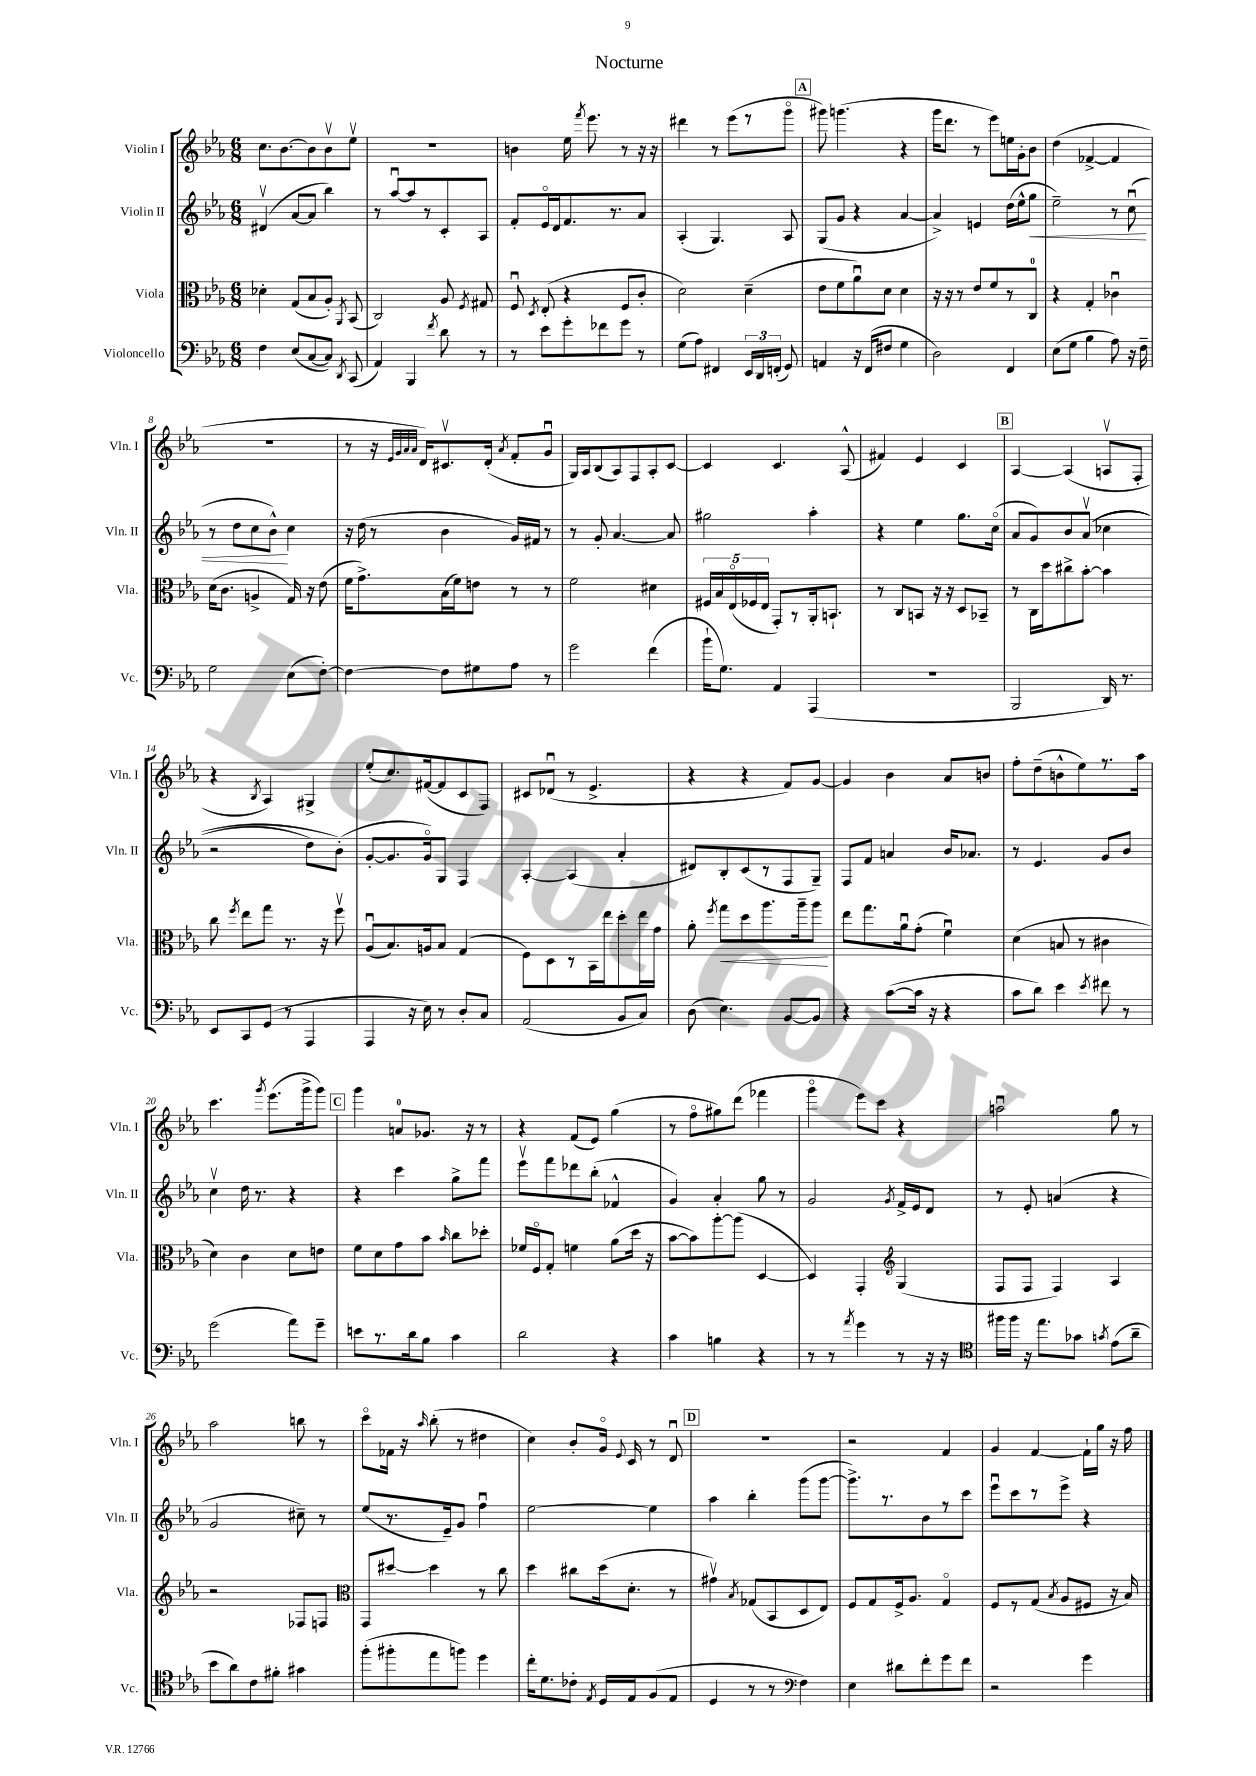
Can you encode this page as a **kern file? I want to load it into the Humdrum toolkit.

**kern	**kern	**kern	**kern
*staff4	*staff3	*staff2	*staff1
*clefF4	*clefC3	*clefG2	*clefG2
*k[b-e-a-]	*k[b-e-a-]	*k[b-e-a-]	*k[b-e-a-]
*M6/8	*M6/8	*M6/8	*M6/8
4F	4d-'	(4d#v	8.cc
.	.	.	[8.b-
(8E-	(8G	[8a-	.
[8C	8B-	8a-]	8b-]
8C])	8A-')	4bb-)	8b-v
8qDD	8qAA-	.	.
(8CC	(8BB-	.	8ee-v
=	=	=	=
4AA-)	2C)	8r	2.r
.	.	[8aa-u	.
4BBB-	.	8aa-]	.
.	.	8r	.
8qf	.	.	.
8d	8A-	8c'	.
.	8qF	.	.
8r	8G#	8A-	.
=	=	=	=
8r	8Fu	8f'	4b
.	8qD	.	.
8e-	(8E-'	16e-o	.
.	.	16d	.
8g'	4r	8.f	16ee-
.	.	.	8qfff
.	.	.	8.eee-
8f-	.	.	.
.	.	8.r	.
8g	8F	.	8r
8r	8c'	8a-	16r
.	.	.	16r
=	=	=	=
(8G	2d)	(4A-'	4ddd#
8A-)	.	.	.
4FF#	.	4.G)	8r
.	.	.	(8eee-
24EE-	(4d~	.	8r
24DD	.	.	.
(24FF'	.	.	.
8GG)	.	8A-	8gggo
=	=	=	=
4AA	8e-	(8G	8ggg#)
.	8f	8g	(4.ggg
16r	8a-u)	4r	.
(16FF	.	.	.
8F#	8d	.	.
4G	4d	[4a-	4r
=	=	=	=
2D)	16r	4a-^])	16ggg
.	16r	.	8.ddd
.	8r	.	.
.	8e-	4e	8r
.	8f	.	8eee-)
4FF	8r	(16dd	16ee
.	.	16ee-^^	16g'
.	8C	8gg	8b-
=	=	=	=
(8E-	4r	2ee-~)	(4dd
8G	.	.	.
4B-	4G'	.	[4f-^
8A-)	4c-u	8r	4f-]
16r	.	(8ccu	.
16F~	.	.	.
=	=	=	=
2G	(16d	8r	2.r
.	8.c	.	.
.	.	8dd	.
.	4A^	8cc	.
.	.	8b-^^)	.
(8E-	16G)	4cc	.
.	16r	.	.
[8F')	(8e-	.	.
=	=	=	=
4F_	16f	16r	8r
.	8.g^)	(16dd	.
.	.	8r	16r
.	.	.	32qqe-
.	.	.	32qqg
.	.	.	32qqa-
.	.	.	32qqa-
.	.	.	16d)
8F]	(16B-	4b-	8.c#v
.	16f)	.	.
8G#	8e	.	.
.	.	.	(16d'
.	.	.	8qa-
8A-	8r	16g)	8f'
.	.	16f#	.
8r	8r	8r	8gu
=	=	=	=
2g	2f	8r	16G)
.	.	.	16A-
.	.	8g'	(8B-
.	.	[4.a-	8A-)
.	.	.	8F
(4f	4d#	.	8A-'
.	.	8a-]	[8c
=	=	=	=
16b-`	20F#	2gg#	4c]
.	20B-	.	.
8.G)	.	.	.
.	(20E-o	.	.
.	20F-	.	.
.	20E-	.	.
4AA-	8GG')	.	4.c
.	8r	.	.
(4AAA-	16AA-'	4aa-'	.
.	8.BB`	.	.
.	.	.	(8A-^^
=	=	=	=
2.r	8r	4r	4f#)
.	8C	.	.
.	8BB	4ee-	4e-
.	16r	.	.
.	16r	.	.
.	8D	8.gg	4c
.	8BB-~	.	.
.	.	(16cco	.
=	=	=	=
2BBB-	8r	8a-	[4A-
.	16C	8g)	.
.	16dd	.	.
.	8cc#^	8b-	(4A-]
.	[8b-'	&((8a-v	.
16DD)	4b-]	4cc-	8Av
8.r	.	.	.
.	.	.	8F'
=	=	=	=
8EE-	8cc	2r	4r
.	8qff	.	.
8CC	8ee-	.	.
.	.	.	8qB-
(8GG	8gg	.	4A-)
8r	8.r	.	.
4AAA-	.	8dd)	4G#^
.	16r	.	.
.	8ffv	(8b-'&)	.
=	=	=	=
4AAA-	(8A-u	[8g'	(8ee-'
.	8.B-)	8.g]	8.cc)
16r	.	.	.
16E-)	16A	16go)	([16f#
8r	8B-	8G	8f#]
8D'	(4G	4F	8c
8C	.	.	8F)
=	=	=	=
(2AA-	8F)	[4A-'	8c#
.	8D	.	(8d-u
.	8r	(4A-]	8r
.	16BB-	.	4.e-^
.	16ee-	.	.
8BB-	8dd'	4a-'	.
8C)	16ee-	.	.
.	16g	.	.
=	=	=	=
(8D	8a-'	8d#)	4r
.	8qff	.	.
4.E-)	8gg	8B-'	.
.	8dd	(8c	4r
.	8.aa-	8r	.
[8BB-	.	8F	8f)
.	16aa-~	.	.
8BB-]	8aa-	8G~)	[8g
=	=	=	=
4r	8ee-	8F	4g]
.	8.gg	8f	.
([8c	.	4a	4b-
.	16a-u	.	.
16c]	(8g'	.	.
16r	.	.	.
4r	4fu)	16b-	8a-
.	.	8.a-	.
.	.	.	8b
=	=	=	=
8c	(4d	8r	8ff'
8d)	.	4.e-	(8dd~
4e-	8B	.	8b^^
.	8r	.	8ee-)
8qe-	.	.	.
8f#	4c#	8g	8.r
8r	.	8b-	.
.	.	.	16aa-
=	=	=	=
(2g	4d)	4ccv	4.ccc
.	4c	16dd	.
.	.	8.r	.
.	.	.	8qggg
.	.	.	(8.eee-
8a-)	8d	4r	.
.	.	.	16ggg^
8g~	8e	.	8ggg)
=	=	=	=
8e	8f	4r	4ggg
8.r	8d	.	.
.	8g	4ccc	8a
16d	.	.	.
8B-	8b-	.	8.g-
.	16qqb-	.	.
4c	8cc	8gg^	.
.	.	.	16r
.	8dd-'	8fff	8r
=	=	=	=
2d	16f-	8eee-v	4r
.	16Fo	.	.
.	8G'	8fff	.
.	4f	8ddd-	(8f
.	.	(8bb-'	8e-)
4r	(8a-	4f-^^	(4gg
.	16dd	.	.
.	16r	.	.
=	=	=	=
4c	[8b-	4g)	8r
.	8b-])	.	8ffo
4B	[8aa-'	4a-'	8gg#)
.	(8aa-]	.	(8ddd
4r	[4D	8gg	4fff-
.	.	8r	.
=	=	=	=
8r	4D])	2g	4gggo
8r	.	.	.
8qa-	.	.	.
4g	4GG'	.	8eee-)
.	.	.	8ccc
*	*clefG2	*	*
.	.	8qg	.
8r	(4G	16f^	4r
.	.	16e-	.
16r	.	8d	.
16r	.	.	.
=	=	=	=
*clefC4	*	*	*
16ff#	8F	8r	2aau
16ff#	.	.	.
16r	8F	8e-'	.
8.ee-	.	.	.
.	4F)	(4a	.
8g-	.	.	.
8qg	.	.	.
(8e-	4A-	4r	8gg
8a-~	.	.	8r
=	=	=	=
8b-	2r	2g	2aa-
8a-)	.	.	.
8c	.	.	.
8f#'	.	.	.
4g#	8F-	8cc#~)	8bb
.	8F	8r	8r
=	=	=	=
*	*clefC3	*	*
(8ff'	8GG	(8ee-	8ccco
8ff#'	[8dd#	8.r	16f-
.	.	.	16r
.	.	.	16qqaa-
8ee-	4dd#]	.	(8bb-'
.	.	16e-~)	.
8ff)	.	8g	8r
4dd	8r	4ffu	4dd#
.	8cc	.	.
=	=	=	=
16cc'	4dd	[2ee-	4cc)
8.d	.	.	.
8c-'	8cc#	.	8b-'
8qE-	.	.	.
16D	(16dd	.	16go
.	.	.	8qqe-
16E-	8.d'	.	16c
(8F	.	4ee-]	8r
8E-	8r	.	8du
=	=	=	=
4D	4g#v)	4aa-	2.r
.	8qB-	.	.
8r	(8G-	4bb-'	.
8r	8BB-	.	.
*clefF4	*	*	*
4F)	8D	(8ggg	.
.	8E-)	[8ggg	.
=	=	=	=
4E-	8F	8.ggg^])	2r
.	8G	.	.
.	.	8.r	.
8d#	16F^	.	.
.	8.A-	.	.
8f'	.	8b-	.
8g	4Go	8r	4f
8f	.	8ccc	.
=	=	=	=
2r	8F	8eee-u	4g
.	8r	8ccc	.
.	(8G	8r	[4f
.	8qB-	.	.
.	8A-	8eee-^	.
4g	8F#	4r	16f`]
.	.	.	16gg
.	16r	.	16r
.	16B-)	.	16ff
==	==	==	==
*-	*-	*-	*-
